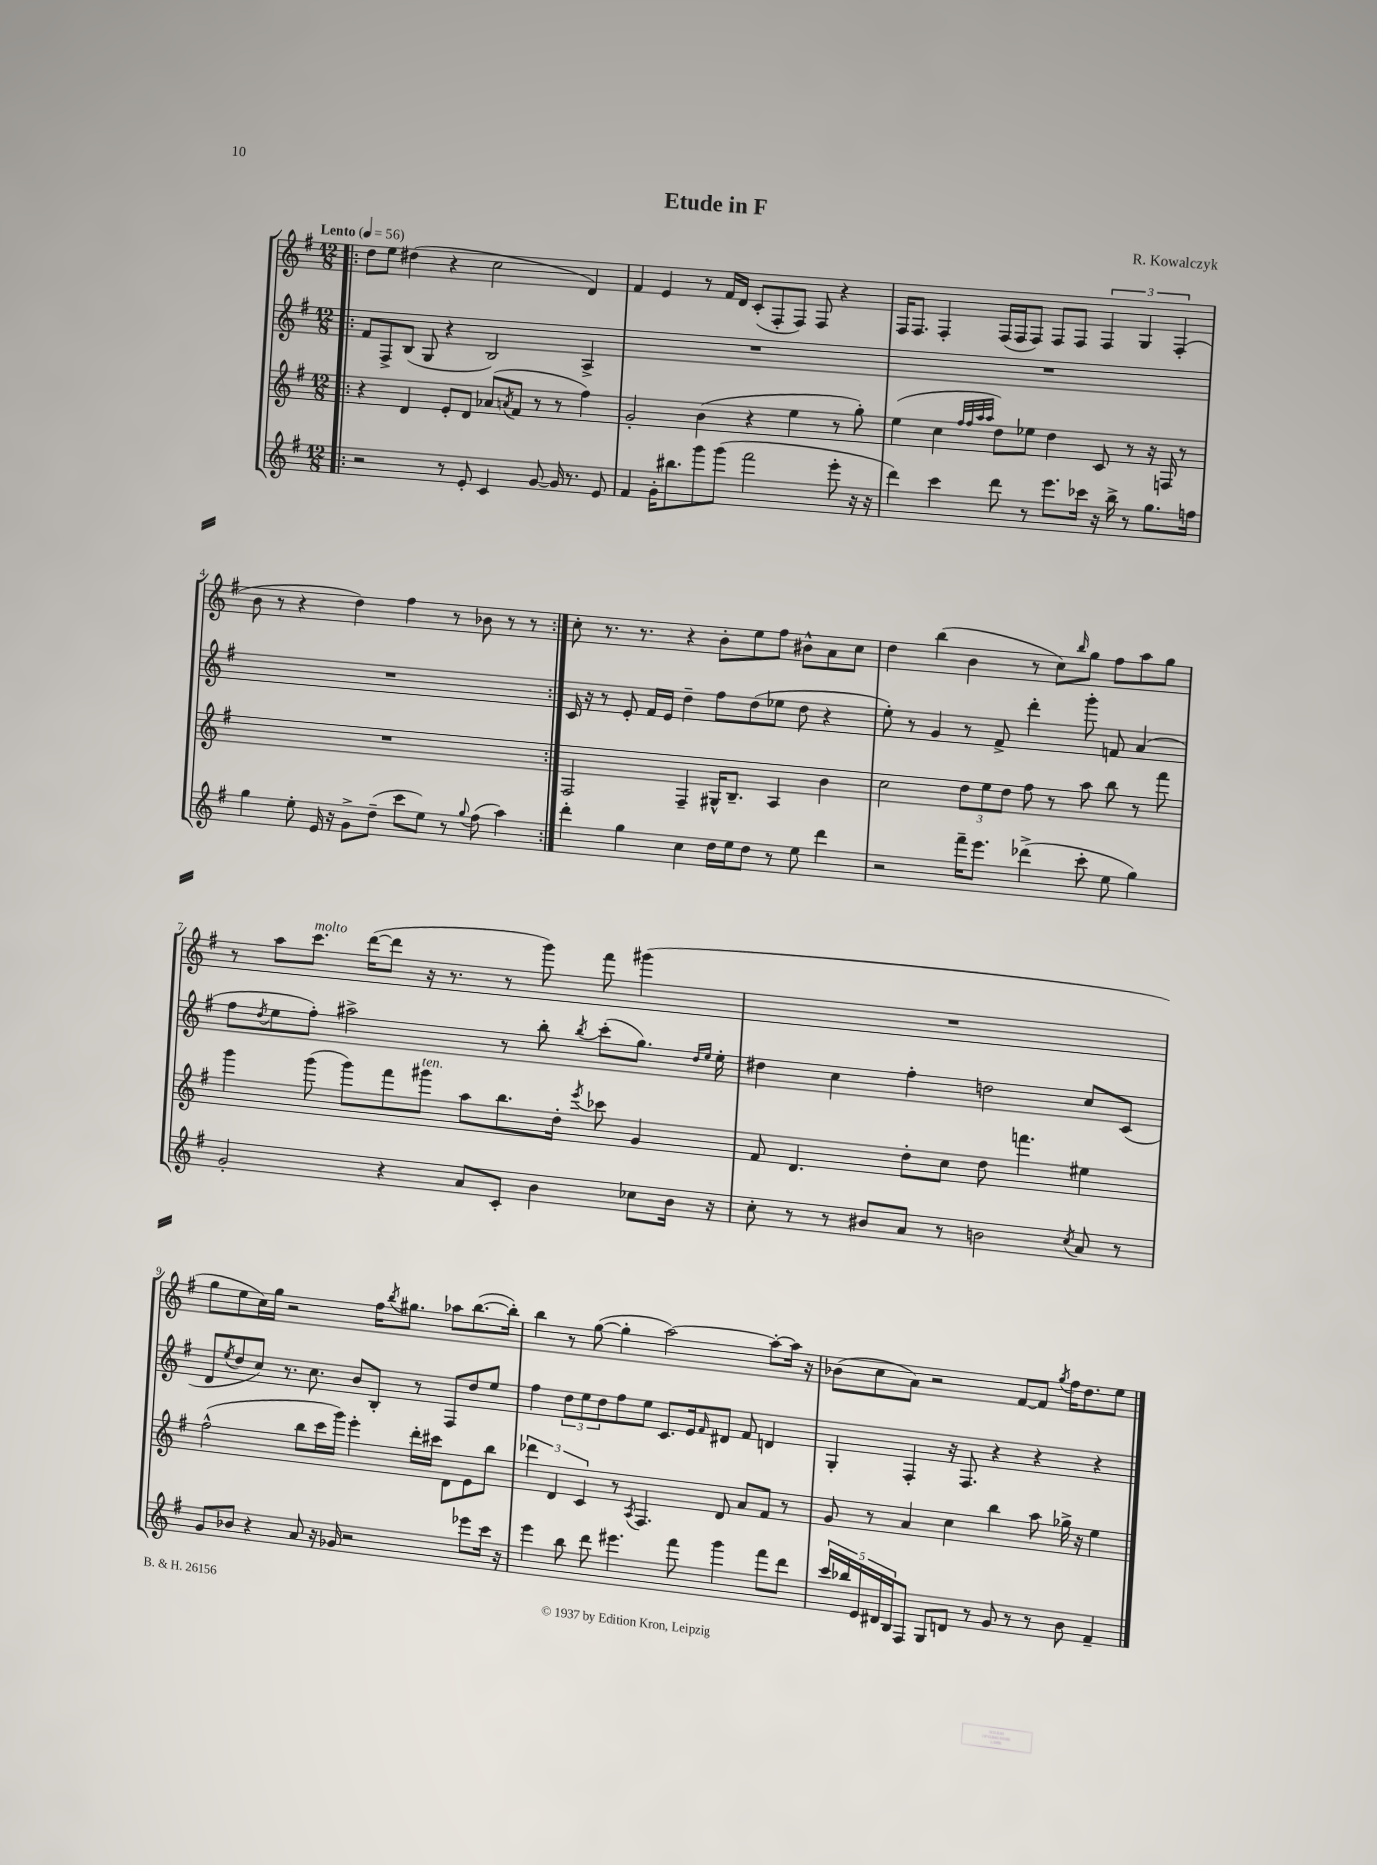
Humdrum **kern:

**kern	**kern	**kern	**kern
*part4	*part3	*part2	*part1
*staff4	*staff3	*staff2	*staff1
*clefG2	*clefG2	*clefG2	*clefG2
*k[f#]	*k[f#]	*k[f#]	*k[f#]
*M12/8	*M12/8	*M12/8	*M12/8
*MM56	*MM56	*MM56	*MM56
=1!|:	=1!|:	=1!|:	=1!|:
!	!	!	!LO:TX:a:B:t=Lento
2r	4r	8f#/L	8dd\L
.	.	8F#^/	8ee\J
.	4d/	(8B/J	(4dd#X\
.	.	8G/	.
8r	8e'/L	4r	4r
8e'/	8d/J	.	.
4c/	(8a-X/L	2B/)	2cc\
.	8qan/	.	.
.	8f#/J	.	.
[8g/	8r	.	.
16g/]	8r	.	.
8.r	.	.	.
.	4ff#\)	4A^/	4d/)
8e/	.	.	.
=2	=2	=2	=2
4f#/	2g'/	1.r	4f#/
16g'\KL	.	.	4e/
8.bb#X\	.	.	.
8ggg\	(4b\	.	8r
(8ggg\J	.	.	16f#/LL
.	.	.	16d/JJ
2fff#\	4r	.	(8c'/L
.	.	.	8F#'/
.	4ee\	.	8F#/J)
.	.	.	8F#/
8eee'\	8r	.	4r
16r	8gg'\)	.	.
16r	.	.	.
=3	=3	=3	=3
4ddd\)	(4ee\	1.r	16F#/KL
.	.	.	8.F#/J
4ccc\	4cc\	.	4F#'/
.	32qqff#/LLL	.	.
.	32qqff#/	.	.
.	32qqaa/	.	.
.	32qqaa/JJJ	.	.
8ddd\	8dd\L)	.	(16F#/LL
.	.	.	16F#/J
8r	8ee-X\J	.	8F#/J)
8.eee\L	4dd\	.	8F#/L
.	.	.	8F#/J
16ccc-X\Jk	.	.	.
16r	8c/	.	6F#/
16bb^\	.	.	.
8r	8r	.	.
.	.	.	6G/
8.gg\L	16r	.	.
.	16Fn/	.	.
.	.	.	(6F#'/
.	8r	.	.
16ffn\Jk	.	.	.
!!LO:LB:g=z
=4	=4	=4	=4
4gg\	1.r	1.r	8b\
.	.	.	8r
8ee'\	.	.	4r
16e/	.	.	.
16r	.	.	.
8g^\L	.	.	4dd\)
(8dd~\J	.	.	.
8ccc\L	.	.	4ff#\
8ee\J)	.	.	.
8r	.	.	8r
8qqgg/	.	.	.
(8ff#\	.	.	8b-X\
4aa\)	.	.	8r
.	.	.	8r
=5:|!	=5:|!	=5:|!	=5:|!
4ddd'\	2F#/	16c/	8cc'\
.	.	16r	.
.	.	8r	8.r
4gg\	.	8e'/	.
.	.	.	8.r
.	.	16f#/LL	.
.	.	16e/JJ	.
4cc\	4F#~/	4dd~\	4r
16dd\LL	16G#X^^/KL	8ff#\L	8b'\L
16ee\J	8.B~/J	.	.
8dd\J	.	(8dd\	8ee\
8r	4A/	8ee-X\J	8ff#\J
8ee\	.	8dd\	8b#X^^\L
4ddd\	4b\	4r	8a\
.	.	.	8cc\J
=6	=6	=6	=6
2r	2cc\	8ee'\)	4dd\
.	.	8r	.
.	.	4g/	(4bb\
16fff#~\KL	12dd\L	8r	4b\
8.eee\J	.	.	.
.	12ee\	.	.
.	.	8f#^/	.
.	12dd\J	.	.
(4ddd-X^\	8ff#\	4ddd'\	8r
.	8r	.	8cc\L)
.	.	.	16qqbb/
8ccc'\	8aa\	8ggg'\	8gg\J
8ee\	8bb\	8fn/	8ff#\L
4gg\)	8r	(4a/	8aa\
.	8fff#\	.	8gg\J
!!LO:LB:g=z
=7	=7	=7	=7
2g'/	4ggg\	8ff#\L	8r
.	.	8qdd/	.
.	.	8ee\	8aa\L
!	!	!	!LO:TX:a:i:t=molto
.	(8ggg\	8ff#'\J)	8.ccc\J
.	8ggg\L)	2aa#X^\	.
.	.	.	([16ddd\KL
4r	8fff#\	.	8ddd\J]
!	!LO:TX:a:i:t=ten.	!	!
.	8ggg#X\J	.	16r
.	.	.	8.r
8a/L	8aa\L	.	.
8c'/J	8.bb\	8r	8r
4b\	.	8bb'\	8ggg\)
.	16dd'\Jk	.	.
.	8qeee/	8qbb/	.
.	8ccc-X\	(8ccc'\L	8fff#\
8cc-X\L	4g/	8.gg\J)	(4ggg#X\
16b\Jk	.	.	.
.	.	16qqdd/LL	.
.	.	16qqee/JJ	.
16r	.	16ee'\	.
=8	=8	=8	=8
8cc'\	8f#/	4dd#X\	1.r
8r	4.d/	.	.
8r	.	4cc\	.
8b#X/L	.	.	.
8a/J	8dd'\L	4ff#'\	.
8r	8cc\J	.	.
2bn\	8dd\	2ddn\	.
.	4.fffn\	.	.
8qcc/	.	.	.
8a/	4ee#X\	8cc/L	.
8r	.	(8c/J	.
!!LO:LB:g=z
=9	=9	=9	=9
8g/L	(2ff#^^\	8d/L	8gg\L
.	.	8qee/	.
8b-X/J	.	8dd/	8ee\
4r	.	8cc/J)	16cc\L)
.	.	.	16gg\JJ
.	.	8.r	2r
8a/	8bb\L	.	.
.	.	8.cc\	.
16r	16ccc\L	.	.
16g-X/	16ggg\JJ)	.	.
2r	4eee'\	8b/L	.
.	.	8B'/J	16ff#\KL
.	.	.	8qbb/
.	.	.	8.gg#X\J
.	16ddd'\LL	8r	.
.	16ccc#X\JJ	.	.
.	8d\L	8F#/L	8aa-X\L
8eee-X\L	8e\	8dd/	([8.bb\
16ccc\Jk	8bb\J	8ee/J	.
16r	.	.	16bb'\Jk])
=10	=10	=10	=10
4eee\	6ddd-X\	4ff#\	4bb\
.	6d/	.	.
8bb\	.	12dd\L	8r
.	6c/	12ee\	.
8ddd\	.	.	([8gg\
.	.	12dd\	.
4.eee#X\	8r	8ff#\	4gg'\]
.	8qA/	.	.
.	4.F#/	8ee\J	.
.	.	8.c/L	[2aa\)
8fff#\	.	.	.
.	.	16e/k	.
.	.	16qqf#/	.
4ggg\	8d/	8d#X/J	.
.	8a/L	8f#/	.
8fff#\L	8f#/J	4dn/	8aa'\L_
8ddd\J	8r	.	16aa\Jk]
.	.	.	16r
=11	=11	=11	=11
20ccc/LL	8g/	4G'/	(8b-X\L
20bb-X/	.	.	.
20e/	.	.	.
.	8r	.	8cc\
20d#X/	.	.	.
20B/J	.	.	.
8F#/J	4a/	4F#'/	8a\J)
8G/L	.	.	2r
8dn/J	4cc\	16r	.
.	.	8.F#/	.
8r	.	.	.
8g/	4bb\	4r	.
8r	.	.	[8f#/L
8r	8aa\	4r	8f#/J]
.	.	.	8qgg/
8b\	16gg-X^\	.	16ff#\KL
.	16r	.	8.dd\
4f#~/	4ee\	4r	.
.	.	.	8ee\J
==	==	==	==
*-	*-	*-	*-
